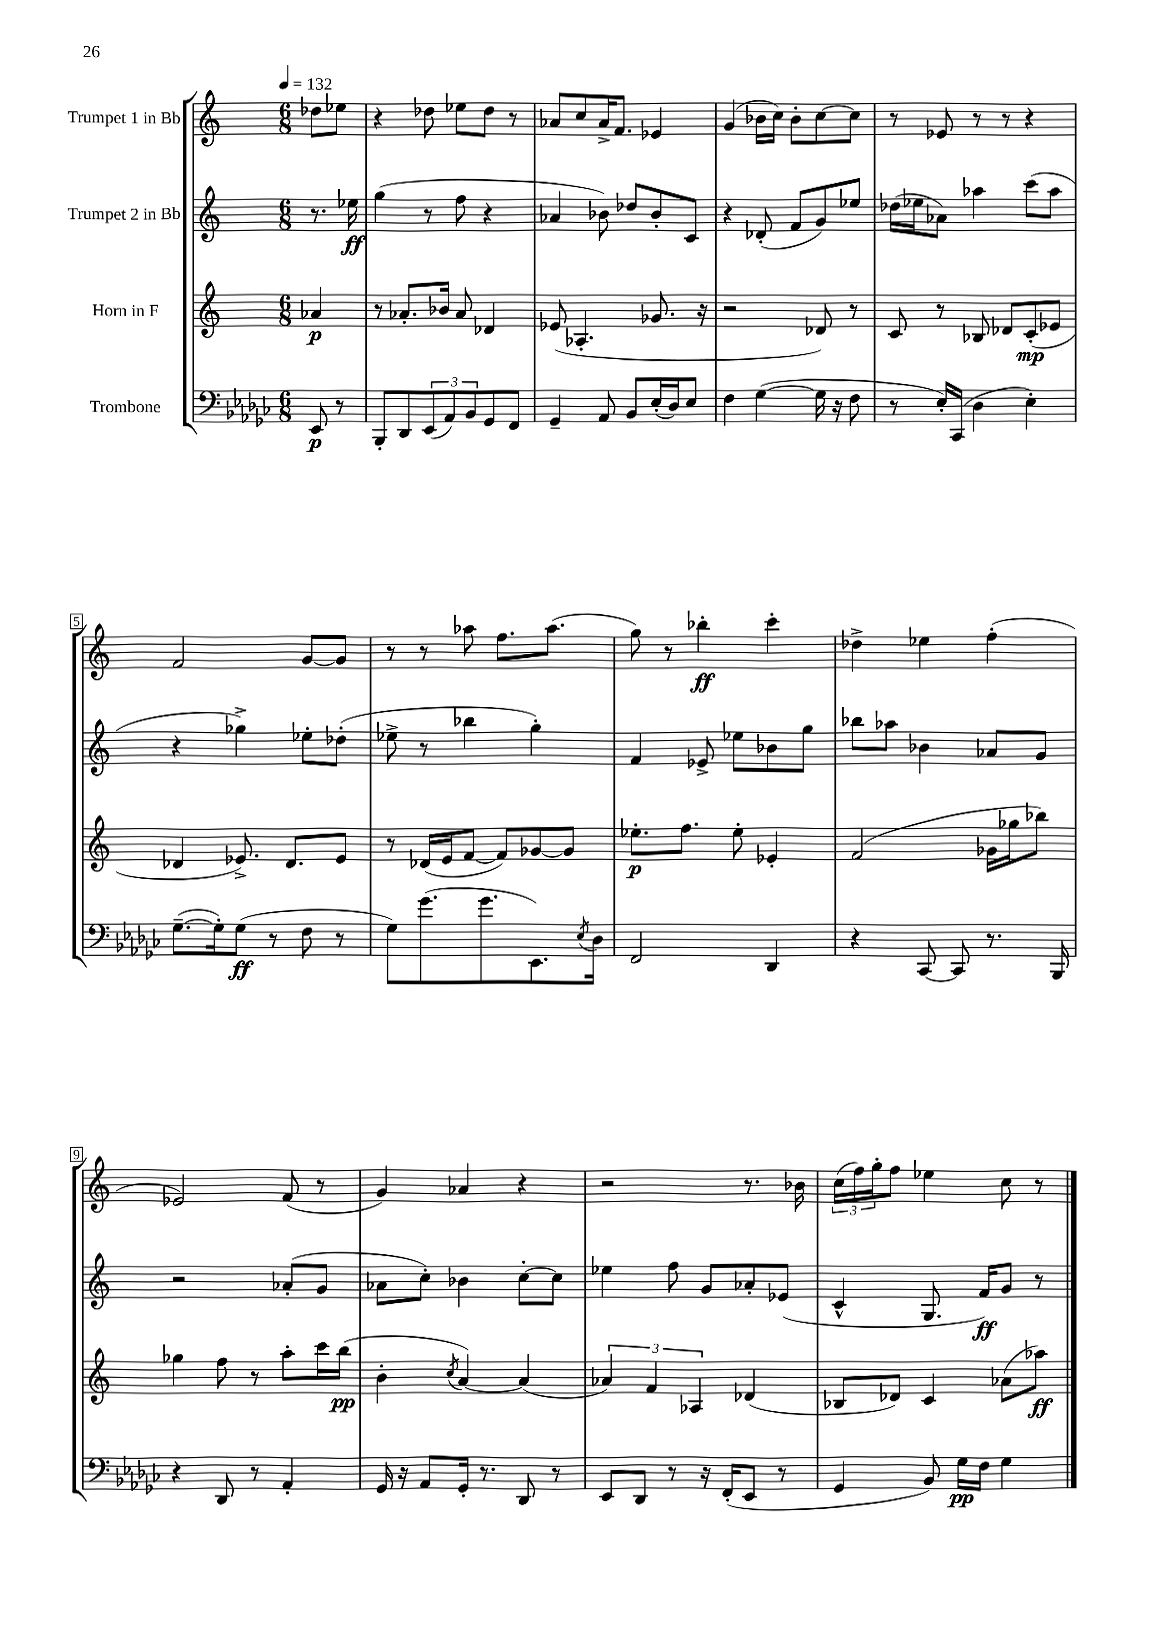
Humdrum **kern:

**kern	**dynam	**kern	**dynam	**kern	**dynam	**kern	**dynam
*part4	*part4	*part3	*part3	*part2	*part2	*part1	*part1
*staff4	*staff4	*staff3	*staff3	*staff2	*staff2	*staff1	*staff1
*I"Trombone	*	*I"Horn in F	*	*I"Trumpet 2 in Bb	*	*I"Trumpet 1 in Bb	*
*clefF4	*	*clefG2	*	*clefG2	*	*clefG2	*
*k[b-e-a-d-g-c-]	*	*k[]	*	*k[]	*	*k[]	*
*M6/8	*	*M6/8	*	*M6/8	*	*M6/8	*
*MM132	*	*MM132	*	*MM132	*	*MM132	*
=	=	=	=	=	=	=	=
8EE-/	p	4a-X/	p	8.r	.	8dd-X\L	.
8r	.	.	.	.	.	8ee-X\J	.
.	.	.	.	16ee-X\	ff	.	.
=1	=1	=1	=1	=1	=1	=1	=1
8BBB-'/L	.	8r	.	(4gg\	.	4r	.
8DD-/	.	8.a-X'/L	.	.	.	.	.
(12EE-/	.	.	.	8r	.	8dd-X\	.
.	.	16b-X/Jk	.	.	.	.	.
12AA-/)	.	.	.	.	.	.	.
.	.	8a-/	.	8ff\	.	8ee-X\L	.
12BB-/	.	.	.	.	.	.	.
8GG-/	.	4d-X/	.	4r	.	8dd-\J	.
8FF/J	.	.	.	.	.	8r	.
=2	=2	=2	=2	=2	=2	=2	=2
4GG-~/	.	(8e-X/	.	4a-X/	.	8a-X/L	.
.	.	4.A-X'/	.	.	.	8cc/	.
8AA-/	.	.	.	8b-X\)	.	16a-^/K	.
.	.	.	.	.	.	8.f/J	.
8BB-/L	.	.	.	8dd-X/L	.	.	.
(16E-'/L	.	8.g-X/	.	8b-'/	.	4e-X/	.
16D-/J)	.	.	.	.	.	.	.
8E-/J	.	.	.	8c/J	.	.	.
.	.	16r	.	.	.	.	.
=3	=3	=3	=3	=3	=3	=3	=3
4F\	.	2r	.	4r	.	(4g/	.
([4G-\	.	.	.	(8d-X'/	.	16b-X\LL	.
.	.	.	.	.	.	16cc\JJ)	.
.	.	.	.	8f/L	.	8b-'\L	.
16G-\]	.	8d-X/)	.	8g/)	.	[8cc\	.
16r	.	.	.	.	.	.	.
8F\	.	8r	.	8ee-X/J	.	8cc\J]	.
=4	=4	=4	=4	=4	=4	=4	=4
8r	.	8c/	.	(16dd-X\LL	.	8r	.
.	.	.	.	16ee-X\J	.	.	.
16E-'/LL)	.	8r	.	8a-X\J)	.	8e-X/	.
(16CC-/JJ	.	.	.	.	.	.	.
4D-\	.	8B-X/	.	4aa-X\	.	8r	.
.	.	8d-X/L	.	.	.	8r	.
4E-'\)	.	(8c'/	mp	(8ccc\L	.	4r	.
.	.	8e-X/J	.	8aa-\J	.	.	.
!!LO:LB:g=z
=5	=5	=5	=5	=5	=5	=5	=5
([8.G-~\L	.	4d-X/	.	4r	.	2f/	.
16G-'\k])	.	.	.	.	.	.	.
(8G-\J	ff	8.e-X^/)	.	4gg-X^\)	.	.	.
8r	.	.	.	.	.	.	.
.	.	8.d-/L	.	.	.	.	.
8F\	.	.	.	8ee-X'\L	.	[8g/L	.
8r	.	8e-/J	.	(8dd-X'\J	.	8g/J]	.
=6	=6	=6	=6	=6	=6	=6	=6
8G-\L)	.	8r	.	8ee-X^\	.	8r	.
(8.g-\	.	(16d-X/LL	.	8r	.	8r	.
.	.	16e/J	.	.	.	.	.
.	.	[8f/J	.	4bb-X\	.	8aa-X\	.
8.g-\	.	.	.	.	.	.	.
.	.	8f/L])	.	.	.	8.ff\L	.
8.EE-\)	.	[8g-X/	.	4gg'\)	.	.	.
.	.	.	.	.	.	(8.aa-\J	.
.	.	8g-/J]	.	.	.	.	.
8qE-/	.	.	.	.	.	.	.
16D-\Jk	.	.	.	.	.	.	.
=7	=7	=7	=7	=7	=7	=7	=7
2FF/	.	8.ee-X'\L	p	4f/	.	8gg\)	.
.	.	.	.	.	.	8r	.
.	.	8.ff\J	.	.	.	.	.
.	.	.	.	8e-X^/	.	4bb-X'\	ff
.	.	8ee-'\	.	8ee-X\L	.	.	.
4DD-/	.	4e-X'/	.	8b-X\	.	4ccc'\	.
.	.	.	.	8gg\J	.	.	.
=8	=8	=8	=8	=8	=8	=8	=8
4r	.	(2f/	.	8bb-X\L	.	4dd-X^\	.
.	.	.	.	8aa-X\J	.	.	.
[8CC-/	.	.	.	4b-X\	.	4ee-X\	.
8CC-/]	.	.	.	.	.	.	.
8.r	.	16g-X\LL	.	8a-X/L	.	(4ff'\	.
.	.	16gg-X\J	.	.	.	.	.
.	.	8bb-X\J)	.	8g/J	.	.	.
16BBB-/	.	.	.	.	.	.	.
!!LO:LB:g=z
=9	=9	=9	=9	=9	=9	=9	=9
4r	.	4gg-X\	.	2r	.	2e-X/)	.
8DD-/	.	8ff\	.	.	.	.	.
8r	.	8r	.	.	.	.	.
4AA-'/	.	8aa'\L	.	(8a-X'/L	.	(8f/	.
.	.	16ccc\L	.	8g/J	.	8r	.
.	.	(16bb\JJ	pp	.	.	.	.
=10	=10	=10	=10	=10	=10	=10	=10
16GG-/	.	4b'\	.	8a-X\L	.	4g/)	.
16r	.	.	.	.	.	.	.
8AA-/L	.	.	.	8cc'\J)	.	.	.
.	.	8qcc/	.	.	.	.	.
16GG-'/Jk	.	[4a/)	.	4b-X\	.	4a-X/	.
8.r	.	.	.	.	.	.	.
8DD-/	.	(4a/]	.	[8cc'\L	.	4r	.
8r	.	.	.	8cc\J]	.	.	.
=11	=11	=11	=11	=11	=11	=11	=11
8EE-/L	.	6a-X/)	.	4ee-X\	.	2r	.
8DD-/J	.	.	.	.	.	.	.
.	.	6f/	.	.	.	.	.
8r	.	.	.	8ff\	.	.	.
.	.	6A-X/	.	.	.	.	.
16r	.	.	.	8g/L	.	.	.
(16FF'/KL	.	.	.	.	.	.	.
8EE-/J	.	(4d-X/	.	8a-X'/	.	8.r	.
8r	.	.	.	(8e-X/J	.	.	.
.	.	.	.	.	.	16b-X\	.
=12	=12	=12	=12	=12	=12	=12	=12
4GG-/	.	8B-X/L	.	4c^^/	.	(24cc\LL	.
.	.	.	.	.	.	24ff\)	.
.	.	.	.	.	.	24gg'\J	.
.	.	8d-X/J)	.	.	.	8ff\J	.
8BB-/)	.	4c/	.	8.G/	.	4ee-X\	.
16G-\LL	pp	.	.	.	.	.	.
16F\JJ	.	.	.	16f/KL)	ff	.	.
4G-\	.	(8a-X\L	.	8g/J	.	8cc\	.
.	.	8aa-X\J)	ff	8r	.	8r	.
==	==	==	==	==	==	==	==
*-	*-	*-	*-	*-	*-	*-	*-
